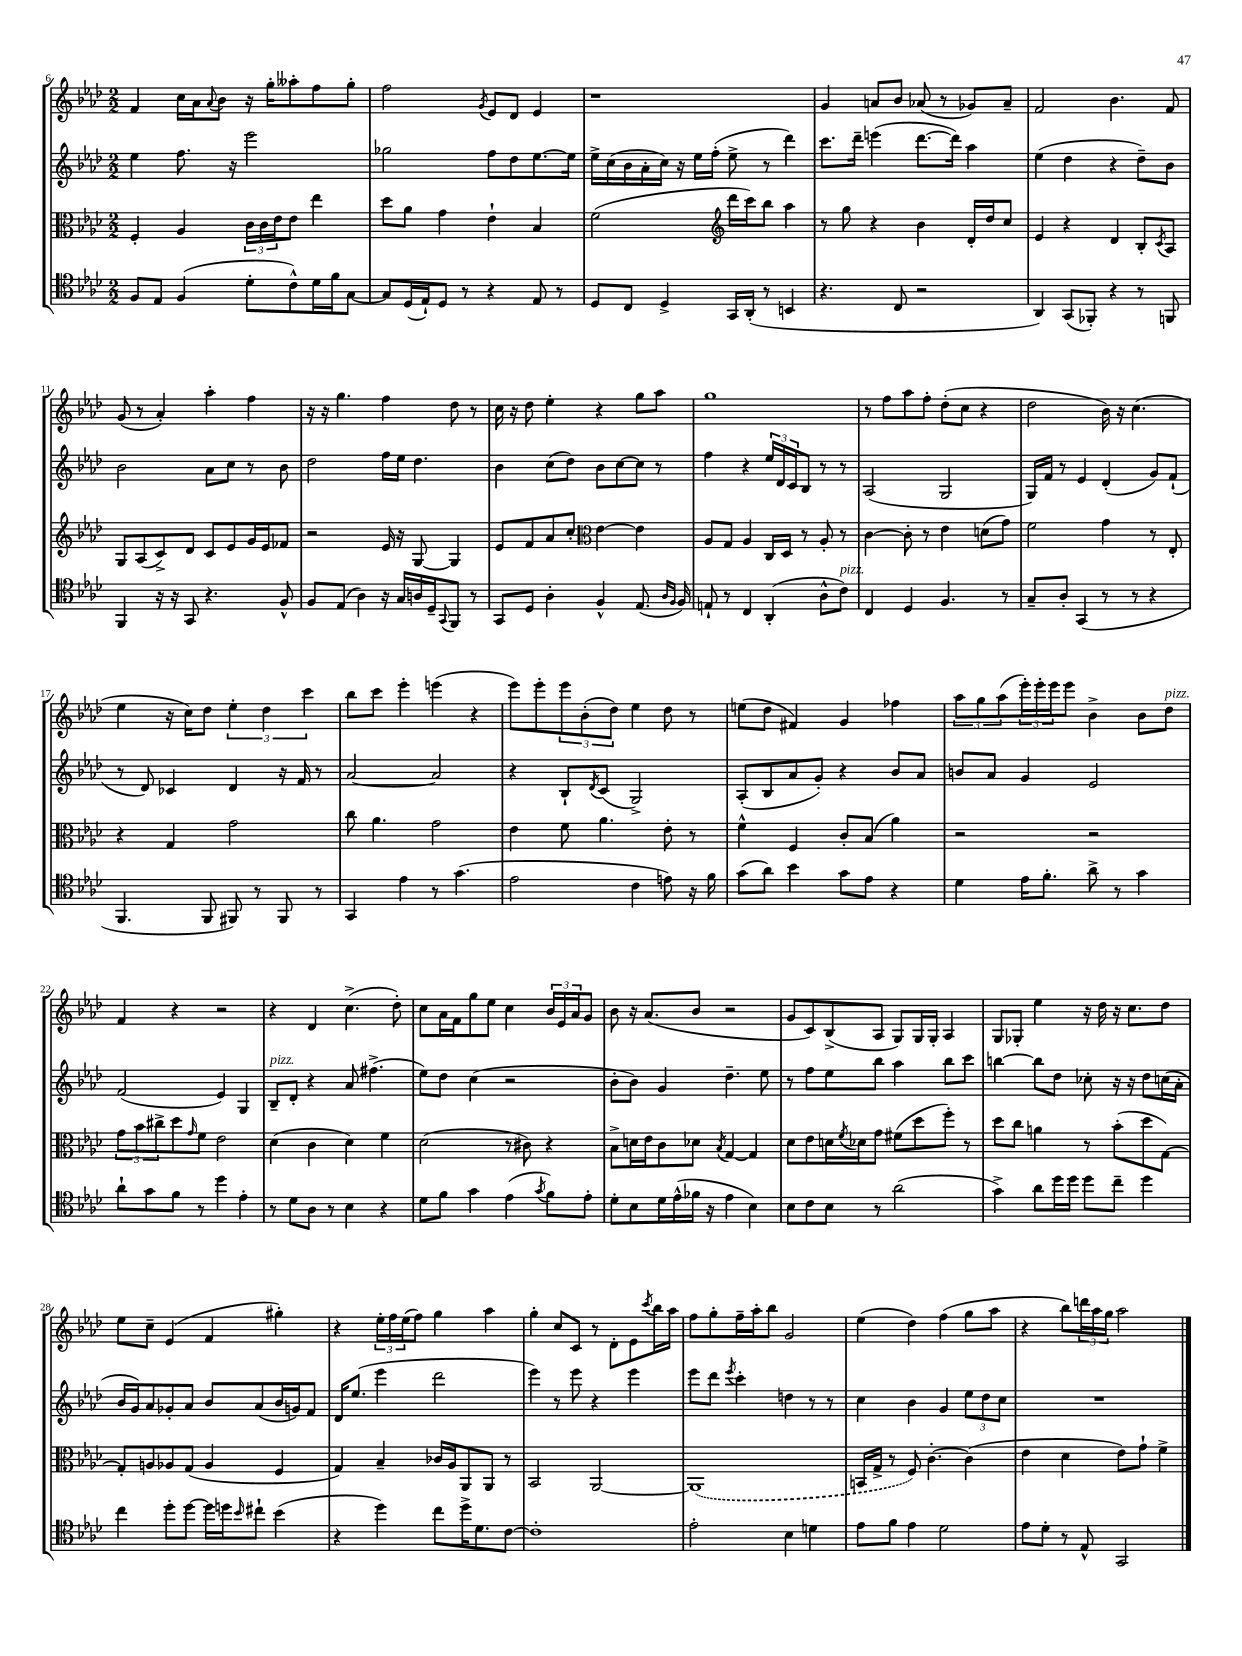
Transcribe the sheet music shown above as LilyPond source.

<<
\new StaffGroup <<
\new Staff = "s0" {
    \clef treble \key aes \major \numericTimeSignature \time 2/2
    f'4 c''16 aes'16 \appoggiatura { aes'8 } bes'8 r16 g''16-. aeses''8-. f''8 g''8-. |
    f''2 \acciaccatura { g'8 } ees'8 des'8 ees'4 |
    r1 |
    g'4 a'8 bes'8 aes'8( r8 ges'8) aes'8-- |
    f'2 bes'4. f'8 |
    g'8( r8 aes'4-.) aes''4-. f''4 |
    r16 r16 g''4. f''4 des''8 r8 |
    c''16 r16 des''8 ees''4-. r4 g''8 aes''8 |
    g''1 |
    r8 f''8 aes''8 f''8-. des''8-.( c''8 r4 |
    des''2 bes'16) r16 c''4.( |
    ees''4 r16 c''16) des''8 \tuplet 3/2 { ees''4-. des''4 c'''4 } |
    bes''8 c'''8 ees'''4-. e'''4( r4 |
    ees'''8) ees'''8-. \tuplet 3/2 { ees'''8 bes'8-.( des''8) } ees''4 des''8 r8 |
    e''8( des''8 fis'4) g'4 fes''4 |
    \tuplet 3/2 { aes''8 g''8 aes''8( } \tuplet 3/2 { ees'''16-.) ees'''16-. ees'''16 } ees'''8 bes'4-> bes'8 des''8^\markup { \italic "pizz." } |
    f'4 r4 r2 |
    r4 des'4 c''4.->( des''8-.) |
    c''8 aes'16 f'16 g''8 ees''8 c''4 \tuplet 3/2 { bes'16 ees'16 aes'16 } g'8 |
    bes'8 r16 aes'8.( bes'8 r2 |
    g'8 c'8) bes8->( aes8 g8) g16 g16-. aes4 |
    g8 ges8-. ees''4 r16 des''16 r16 c''8. des''8 |
    ees''8 c''8-- ees'4( f'4 gis''4-.) |
    r4 \tuplet 3/2 { ees''16-. f''16 ees''16( } f''8) g''4 aes''4 |
    g''4-. c''8 c'8 r8 des'8-. ees'8 \acciaccatura { c'''8 } bes''16 aes''16 |
    f''8 g''8-. f''16-- aes''16-. bes''8 g'2 |
    ees''4( des''4) f''4( g''8 aes''8 |
    r4 bes''8) \tuplet 3/2 { d'''16 aes''16 g''16 } aes''2 \bar "|." |
}
\new Staff = "s1" {
    \clef treble \key aes \major \numericTimeSignature \time 2/2
    ees''4 f''8. r16 ees'''2 |
    ges''2 f''8 des''8 ees''8.~ ees''16 |
    ees''16-> c''16( bes'16 aes'16-. c''16) r16 ees''16 f''16-.( ees''8-> r8 des'''4) |
    c'''8. des'''16-- e'''4( des'''8.~ des'''16) aes''4 |
    ees''4( des''4 r4 des''8--) bes'8 |
    bes'2 aes'8 c''8 r8 bes'8 |
    des''2 f''16 ees''16 des''4. |
    bes'4 c''8( des''8) bes'8 c''8~ c''8 r8 |
    f''4 r4 \tuplet 3/2 { ees''16 des'16 c'16 } bes8 r8 r8 |
    aes2( g2 |
    g16) f'16 r8 ees'4 des'4-.( g'8) f'8-!( |
    r8 des'8) ces'4 des'4 r16 f'16 r8 |
    aes'2~ aes'2 |
    r4 bes8-! \acciaccatura { des'8 } c'8( g2->) |
    aes8-.( bes8 aes'8 g'8-.) r4 bes'8 aes'8 |
    b'8 aes'8 g'4 ees'2 |
    f'2( ees'4) g4 |
    bes8--^\markup { \italic "pizz." } des'8-. r4 aes'8 fis''4.->( |
    ees''8) des''8 c''4( r2 |
    bes'8-. bes'8) g'4 des''4.-- ees''8 |
    r8 f''8 ees''8 bes''8 aes''4 bes''8 c'''8 |
    b''4~ b''8 des''8 ces''8-. r16 r16 des''8 c''16( aes'16-. |
    bes'16 g'16) aes'8 ges'8-. aes'8 bes'8 aes'8( bes'16 g'16) f'8 |
    des'16 ees''8.( ees'''4 des'''2 |
    ees'''4) r8 ees'''8 r4 ees'''4 |
    ees'''8 des'''8 \acciaccatura { ees'''8 } c'''4-. d''4 r8 r8 |
    c''4 bes'4 g'4 \tuplet 3/2 { ees''8 des''8 c''8 } |
    R1 \bar "|." |
}
\new Staff = "s2" {
    \clef alto \key aes \major \numericTimeSignature \time 2/2
    f4-. aes4 \tuplet 3/2 { c'16 c'16 ees'16 } ees'8 ees''4 |
    des''8 aes'8 g'4 ees'4-! bes4 |
    f'2( \clef treble des'''16 c'''16) bes''8 aes''4 |
    r8 g''8 r4 bes'4 des'16-. des''16 c''8 |
    ees'4 r4 des'4 bes8-. \acciaccatura { c'8 } aes8 |
    g8 aes8( c'8->) des'8 c'8 ees'8 g'16 ees'16 fes'8 |
    r2 ees'16 r16 g8~ g4 |
    ees'8 f'8 aes'8 c''8-. \clef alto ees'4~ ees'4 |
    aes8 g8 aes4 c16 des16 r8 aes8-. r8 |
    c'4~ c'8-. r8 ees'4 d'8( g'8) |
    f'2 g'4 r8 ees8-. |
    r4 g4 g'2 |
    c''8 aes'4. g'2 |
    ees'4 f'8 aes'4. ees'8-. r8 |
    f'4-^ f4 c'8-. bes8( aes'4) |
    r2 r2 |
    \tuplet 3/2 { g'8 bes'8 cis''8-> } des''8 \grace { g'16 } f'8 ees'2 |
    des'4( c'4 des'4) f'4 |
    des'2( r8 cis'8) r4 |
    bes8-> d'16 ees'16 c'8 des'8 \acciaccatura { bes8 } g4~ g4 |
    des'8 ees'8 d'16 \acciaccatura { f'8 } des'16 g'8 fis'8( des''8 f''8-.) r8 |
    des''8 c''8 a'4 r8 bes'8-.( des''8 g8~) |
    g8-. a8 aes8 g8( aes4 f4 |
    g4) bes4-- ces'16 aes16 aes,8 aes,8 r8 |
    bes,2 aes,2~ |
    \once \slurDashed aes,1( |
    b,16 g16-> r8 f8) c'4.~-. c'4( |
    ees'4 des'4 ees'8) g'8-! f'4-> \bar "|." |
}
\new Staff = "s3" {
    \clef tenor \key aes \major \numericTimeSignature \time 2/2
    f8 ees8 f4( des'8-. c'8-^) des'16 f'16 g8~ |
    g8 des16( ees16-!) des8 r8 r4 ees8 r8 |
    des8 c8 des4-> g,16 aes,16-.( r8 b,4 |
    r4. c8 r2 |
    aes,4) g,8( fes,8-.) r4 r8 f,8 |
    f,4 r16 r16 g,8 r4. f8-^ |
    f8 ees8( aes4) r16 g16 a16 des16-- \appoggiatura { g,8 } f,8 r8 |
    g,8 des8 aes4-. f4-^ ees8.( \grace { aes16 f16 } f16) |
    e8-! r8 c4 aes,4-.( aes8-^ c'8^\markup { \italic "pizz." }) |
    c4 des4 f4. r8 |
    g8-- aes8-. g,4( r8 r8 r4 |
    f,4. f,8 fis,8) r8 fis,8 r8 |
    g,4 ees'4 r8 g'4.( |
    ees'2 c'4 e'8) r16 f'16 |
    g'8( aes'8) bes'4 g'8 ees'8 r4 |
    des'4 ees'16 f'8.-. aes'8-> r8 g'4 |
    aes'8-! g'8 f'8 r8 des''4 ees'4-. |
    r8 des'8 aes8 r8 bes4 r4 |
    des'8 f'8 g'4 ees'4( \acciaccatura { g'8 } f'8) ees'8-. |
    des'8-. bes8 des'16 ees'16-^( fes'16 r16 ees'4 bes4) |
    bes8 c'8 bes8 r8 aes'2( |
    g'4->) aes'8 des''16 des''16 des''8 c''8-- des''4 |
    c''4 des''8-. des''8~ des''16 d''16 \grace { bes'16 } cis''8-! bes'4( |
    r4 des''4) c''8 des''16-> des'8. c'8~ |
    c'1-. |
    ees'2-. bes4 d'4 |
    ees'8 f'8 ees'4 des'2 |
    ees'8 des'8-. r8 ees8-^ g,2 \bar "|." |
}
>>
>>
\layout { \context { \Score currentBarNumber = #6 } }
